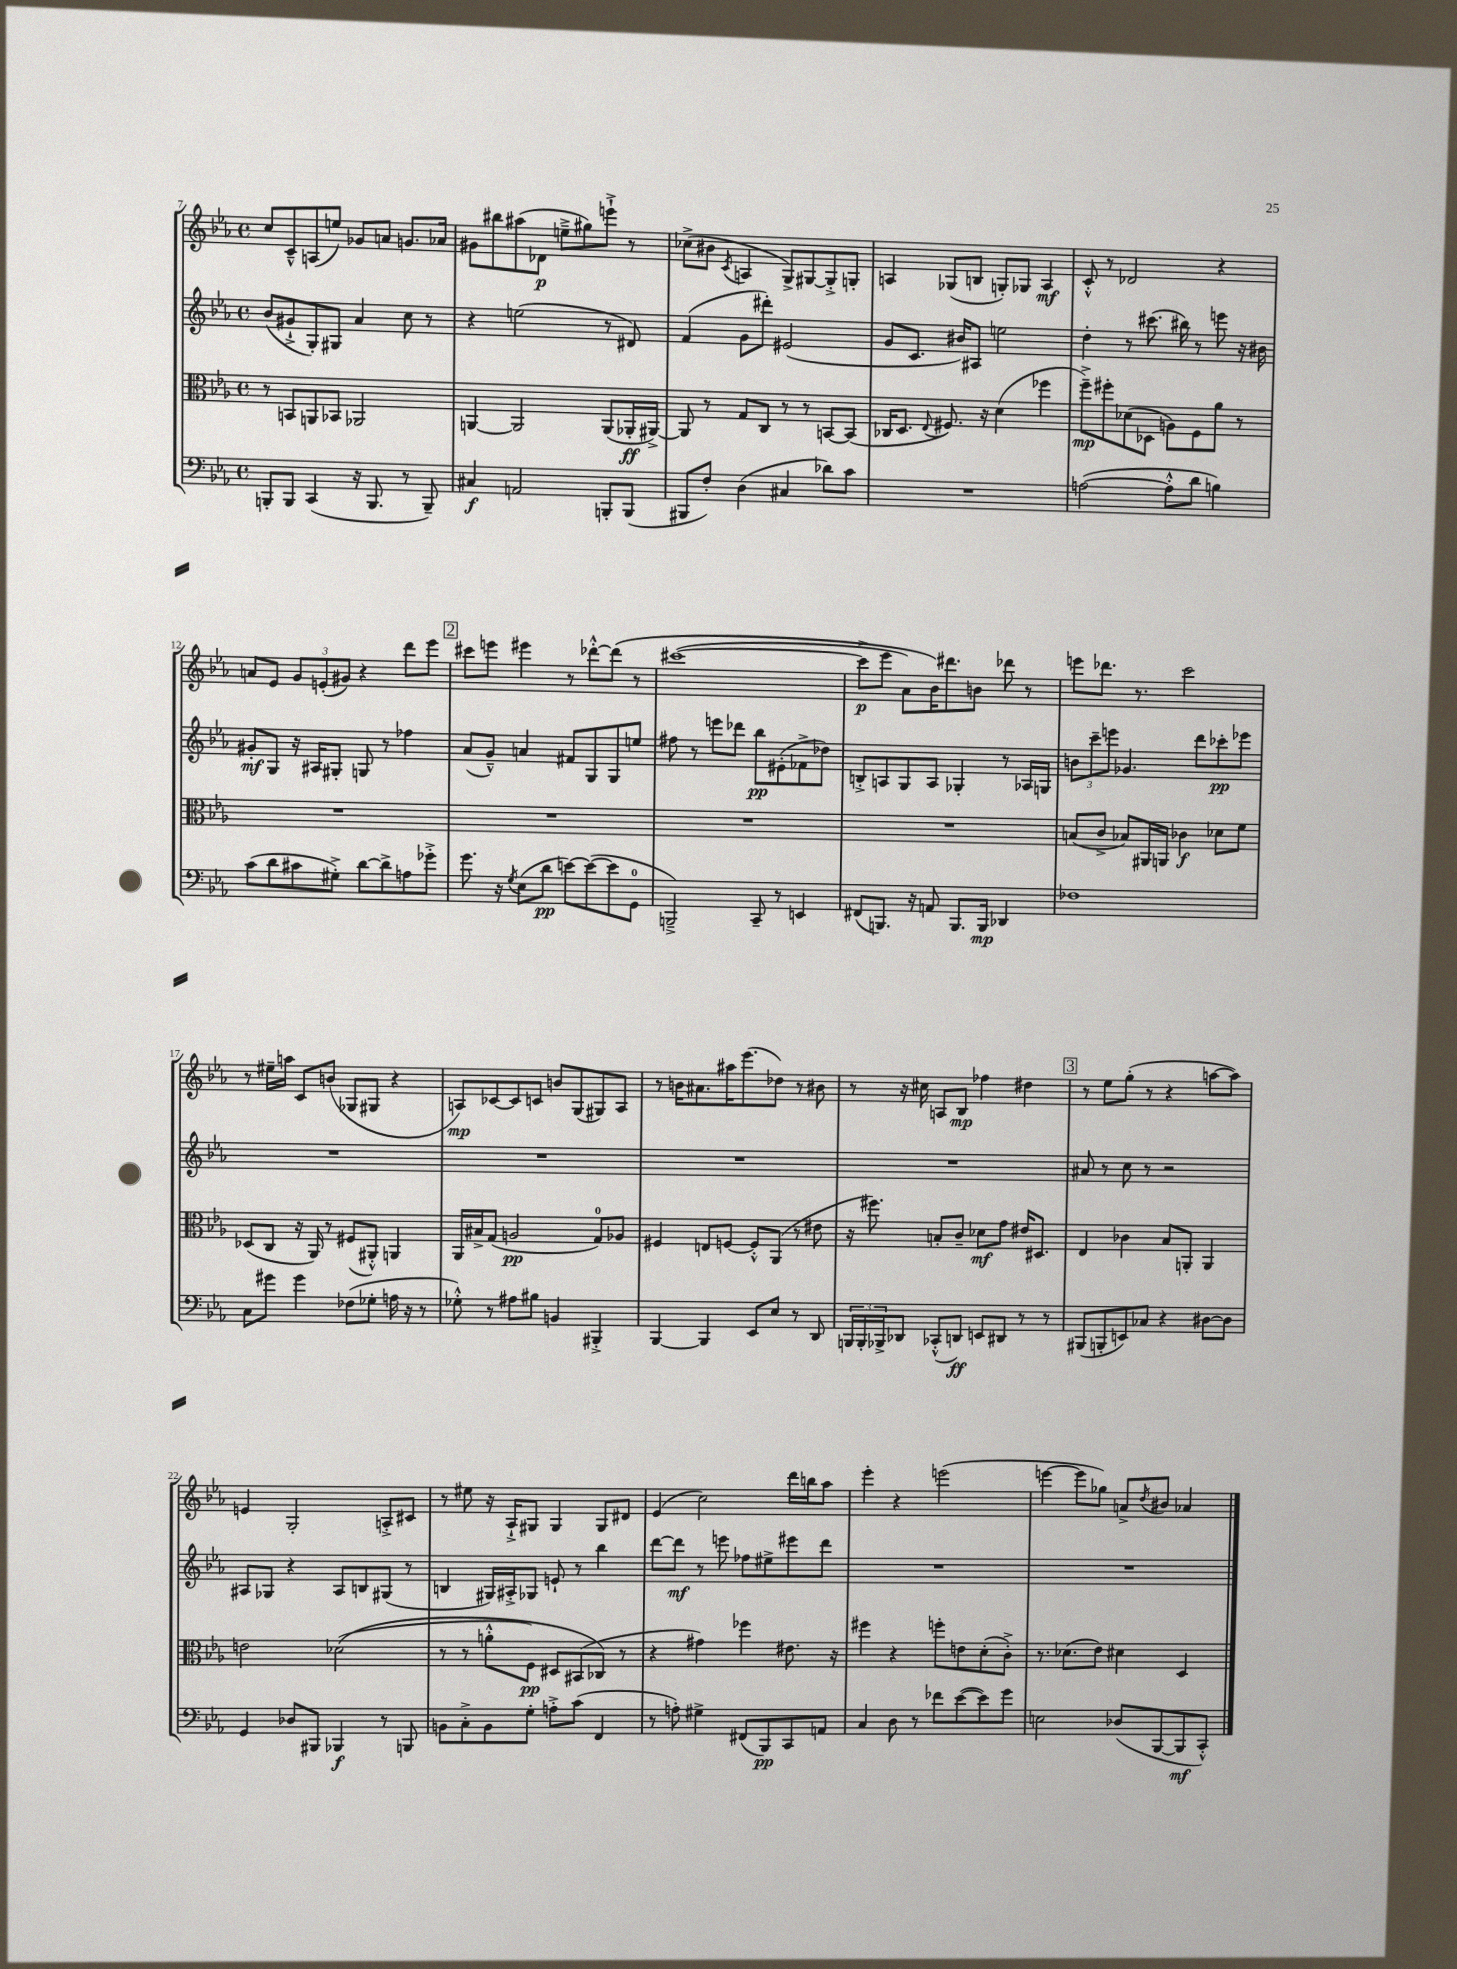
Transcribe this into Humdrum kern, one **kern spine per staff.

**kern	**dynam	**kern	**dynam	**kern	**dynam	**kern	**dynam
*part4	*part4	*part3	*part3	*part2	*part2	*part1	*part1
*staff4	*staff4	*staff3	*staff3	*staff2	*staff2	*staff1	*staff1
*clefF4	*	*clefC3	*	*clefG2	*	*clefG2	*
*k[b-e-a-]	*	*k[b-e-a-]	*	*k[b-e-a-]	*	*k[b-e-a-]	*
*M4/4	*	*M4/4	*	*M4/4	*	*M4/4	*
*met(c)	*	*met(c)	*	*met(c)	*	*met(c)	*
=7	=7	=7	=7	=7	=7	=7	=7
8BBBn'/L	.	8r	.	(8b-/L	.	8cc/L	.
8BBB/J	.	8BBn/L	.	8g#X`^/	.	8c~^^/	.
(4CC/	.	8AAn/	.	8G'/)	.	(8An/	.
.	.	8BB-X/J	.	8G#X/J	.	8een/J)	.
16r	.	2AA-X/	.	4a-/	.	8g-X/L	.
8.BBB/	.	.	.	.	.	.	.
.	.	.	.	.	.	8an/J	.
8r	.	.	.	8cc\	.	8.gn/L	.
8BBB~/)	.	.	.	8r	.	.	.
.	.	.	.	.	.	16a-X/Jk	.
=8	=8	=8	=8	=8	=8	=8	=8
4C#X/	f	[4AAn/	.	4r	.	8g#X\L	.
.	.	.	.	.	.	8bb#X\	.
2AAn/	.	2AA/]	.	(2een\	.	(8aa#X\	.
.	.	.	.	.	.	8d-X\J	p
.	.	.	.	.	.	8een~^\L	.
.	.	.	.	.	.	8gg#X\)	.
8BBBn'/L	.	(8AA/L	.	8r	.	8eeen`^\J	.
(8BBB/J	.	16AA-X'/L	ff	8d#X/)	.	8r	.
.	.	[16AA#X^/JJ)	.	.	.	.	.
=9	=9	=9	=9	=9	=9	=9	=9
8BBB#X/L	.	8AA#/]	.	(4f/	.	(8cc-X^\L	.
8F'/J)	.	8r	.	.	.	8b#X\J	.
.	.	.	.	.	.	8qc/	.
(4D\	.	8G/L	.	8g\L	.	4An/	.
.	.	8C/J	.	8ddd#X'\J)	.	.	.
4C#X/	.	8r	.	(2e#X/	.	8G^/L)	.
.	.	8r	.	.	.	[8G#X/	.
8d-X\L)	.	[8BBn/L	.	.	.	8G#'^/]	.
8c\J	.	(8BB/J]	.	.	.	8Gn'/J	.
=10	=10	=10	=10	=10	=10	=10	=10
1r	.	16C-X/KL	.	8g/L	.	4An/	.
.	.	8.D/J	.	.	.	.	.
.	.	.	.	8.c/J	.	.	.
.	.	8qqE-/	.	.	.	.	.
.	.	8.F#X/)	.	.	.	(8G-X/L	.
.	.	.	.	16b#X/KL)	.	.	.
.	.	.	.	8A#X/J	.	8Bn/J	.
.	.	16r	.	.	.	.	.
.	.	(4d\	.	2een\	.	8Gn'/L)	.
.	.	.	.	.	.	8G-X/J	.
.	.	4ff-X\	.	.	.	4A/	mf
=11	=11	=11	=11	=11	=11	=11	=11
([2An\	.	8ff~^\L)	mp	4dd'\	.	8c'^^/	.
.	.	8ff#X'\	.	.	.	8r	.
.	.	(8d-X\	.	8r	.	2d-X/	.
.	.	8D-X\J	.	(8.ccc#X\	.	.	.
8A'^^\L]	.	8An\L)	.	.	.	.	.
.	.	.	.	16bb#X\)	.	.	.
8d\J	.	8F\	.	8r	.	.	.
4Bn\)	.	8a-\J	.	8eeen\	.	4r	.
.	.	8r	.	16r	.	.	.
.	.	.	.	16b#X\	.	.	.
!!LO:LB:g=z
=12	=12	=12	=12	=12	=12	=12	=12
(8c\L	.	1r	.	8g#X'/L	mf	8an/L	.
8d\	.	.	.	8G/J	.	8e-/J	.
8c#X\	.	.	.	16r	.	12g/L	.
.	.	.	.	16A#X/KL	.	.	.
.	.	.	.	.	.	(12en'/	.
8G#X'^\J)	.	.	.	8G#X'/J	.	.	.
.	.	.	.	.	.	12g#X/J)	.
[8d\L	.	.	.	8Gn/	.	4r	.
8d^\]	.	.	.	8r	.	.	.
8An\	.	.	.	4ff-X\	.	8ddd\L	.
8g-X'^\J	.	.	.	.	.	8eee-\J	.
!!LO:REH:place=s1:t=2
=13	=13	=13	=13	=13	=13	=13	=13
8.g\	.	1r	.	(8a-/L	.	8ccc#X\L	.
.	.	.	.	8g~^^/J)	.	8eeen\J	.
16r	.	.	.	.	.	.	.
8qG/	.	.	.	.	.	.	.
(8E-\L	.	.	.	4an/	.	4eee#X\	.
8d\J	pp	.	.	.	.	.	.
[8en\L)	.	.	.	8f#X/L	.	8r	.
(8e\_	.	.	.	8G/	.	[8ddd-X'^^\L	.
8e\]	.	.	.	8G/	.	(8ddd-\J]	.
8GG\J	.	.	.	8een/J	.	8r	.
=14	=14	=14	=14	=14	=14	=14	=14
2BBBn~^/)	.	1r	.	8ff#X\	.	([1ccc#X	.
.	.	.	.	8r	.	.	.
.	.	.	.	8eeen\L	.	.	.
.	.	.	.	8ddd-X\J	.	.	.
8CC~/	.	.	.	8bb-\L	pp	.	.
8r	.	.	.	(8e#X'\	.	.	.
4EEn/	.	.	.	8f-X^\	.	.	.
.	.	.	.	8dd-X\J)	.	.	.
=15	=15	=15	=15	=15	=15	=15	=15
(8FF#X/L	.	1r	.	8Bn'^/L	.	8ccc#^\L]	p
8.BBBn/J)	.	.	.	8An/	.	8eee-\J	.
.	.	.	.	8G/	.	8a-\L)	.
16r	.	.	.	.	.	.	.
8AAn/	.	.	.	8A/J	.	16b-\K)	.
.	.	.	.	.	.	8.ddd#X\	.
8.BBB/L	.	.	.	4G-X'/	.	.	.
.	.	.	.	.	.	8bn\J	.
16BBB/Jk	mp	.	.	.	.	.	.
4DD-X/	.	.	.	8r	.	8ddd-X\	.
.	.	.	.	16A-X/LL	.	8r	.
.	.	.	.	16Gn/JJ	.	.	.
=16	=16	=16	=16	=16	=16	=16	=16
1F-X	.	(8Bn/L	.	12bn\L	.	8eeen\L	.
.	.	.	.	12ccc~\	.	.	.
.	.	8c^/J	.	.	.	8.ddd-X\J	.
.	.	.	.	12eeen\J	.	.	.
.	.	8B-X/L)	.	4.g-X/	.	.	.
.	.	.	.	.	.	8.r	.
.	.	16AA#X/L	.	.	.	.	.
.	.	16AAn/JJ	.	.	.	.	.
.	.	4c-X\	f	.	.	2ccc\	.
.	.	.	.	8ddd\L	.	.	.
.	.	8d-X\L	.	8ccc-X'\	pp	.	.
.	.	8f\J	.	8eee-X\J	.	.	.
!!LO:LB:g=z
=17	=17	=17	=17	=17	=17	=17	=17
8C\L	.	(8D-X/L	.	1r	.	8r	.
8g#X\J	.	8C/J	.	.	.	16ee#X~\LL	.
.	.	.	.	.	.	16aan\JJ	.
4g#\	.	16r	.	.	.	8c/L	.
.	.	16AA-/)	.	.	.	.	.
.	.	8r	.	.	.	(8bn/J	.
(8F-X\L	.	(8F#X/L	.	.	.	8G-X/L	.
8G-X'\J	.	8AA#X'^^/J)	.	.	.	8G#X/J	.
16An\	.	4AAn/	.	.	.	4r	.
16r	.	.	.	.	.	.	.
8r	.	.	.	.	.	.	.
=18	=18	=18	=18	=18	=18	=18	=18
8G-X'^^\)	.	16AA-/LL	.	1r	.	8An/L)	mp
.	.	16B#X^/J	.	.	.	.	.
8r	.	(8G/J	.	.	.	[8c-X/	.
8A#X\L	.	2An/	pp	.	.	8c-/]	.
8B#X\J	.	.	.	.	.	8cn/J	.
4BBn/	.	.	.	.	.	8bn/L	.
.	.	.	.	.	.	(8G/	.
4BBB#X'^/	.	8G/L)	.	.	.	8G#X/)	.
.	.	8A-X/J	.	.	.	8A/J	.
=19	=19	=19	=19	=19	=19	=19	=19
[4BBB-/	.	4F#X/	.	1r	.	8r	.
.	.	.	.	.	.	16bn\KL	.
.	.	.	.	.	.	8.a#X\	.
4BBB-/]	.	8En/L	.	.	.	.	.
.	.	[8Fn/J	.	.	.	16aa#X\K	.
.	.	.	.	.	.	(8.eee-\	.
8EE-/L	.	8F'^^/L]	.	.	.	.	.
8E-/J	.	(8AA-/J	.	.	.	8dd-X\J)	.
8r	.	8r	.	.	.	8r	.
8DD/	.	8e#X\	.	.	.	8b#X\	.
=20	=20	=20	=20	=20	=20	=20	=20
24BBBn/LL	.	16r	.	1r	.	8r	.
24BBB'/	.	.	.	.	.	.	.
.	.	8.ff#X\)	.	.	.	.	.
24BBB-X^/J	.	.	.	.	.	.	.
8DD-X/J	.	.	.	.	.	16r	.
.	.	.	.	.	.	16cc#X\	.
(8CC-X'^^/L	.	8Bn'/L	.	.	.	8An/L	.
8DDn/J)	ff	8c~/J	.	.	.	8B-/J	mp
8EEn/L	.	8d-X\L	mf	.	.	4ff-X\	.
8DD#X/J	.	8g\J	.	.	.	.	.
8r	.	16e#X/KL	.	.	.	4dd#X\	.
.	.	8.D#X/J	.	.	.	.	.
8r	.	.	.	.	.	.	.
!!LO:REH:place=s1:t=3
=21	=21	=21	=21	=21	=21	=21	=21
(8BBB#X/L	.	4E-/	.	8a#X/	.	8r	.
8BBBn'/	.	.	.	8r	.	8ee-\L	.
8EEn/)	.	4c-X\	.	8cc\	.	(8gg'\J	.
8C-X/J	.	.	.	8r	.	8r	.
4r	.	8B-/L	.	2r	.	4r	.
.	.	8AAn'/J	.	.	.	.	.
[8D#X\L	.	4AA/	.	.	.	[8aan\L	.
8D#\J]	.	.	.	.	.	8aa\J])	.
!!LO:LB:g=z
=22	=22	=22	=22	=22	=22	=22	=22
4GG/	.	2en\	.	8A#X/L	.	4en/	.
.	.	.	.	8G-X/J	.	.	.
8D-X/L	.	.	.	4r	.	2G'/	.
8BBB#X/J	.	.	.	.	.	.	.
4BBB-X/	f	((2d-X\	.	8A#/L	.	.	.
.	.	.	.	8Bn/	.	.	.
8r	.	.	.	(8G#X/J	.	8An'^/L	.
8BBBn/	.	.	.	8r	.	8c#X/J	.
=23	=23	=23	=23	=23	=23	=23	=23
8BBn\L	.	8r	.	4Bn/	.	8r	.
8C'^\	.	8r	.	.	.	8ee#X\	.
8BB\	.	8an'^^\L	.	16G#X/LL)	.	16r	.
.	.	.	.	16A#X'^/J	.	16A-`^/KL	.
8G'\J	.	8F\J)	pp	8G-X/J	.	8G#X/J	.
8An'^\L	.	8D#X/L	.	8en`/	.	4G#/	.
(8c\J	.	(8BB#X/	.	8r	.	.	.
4FF/	.	8C-X/J)	.	4bb-\	.	8G#/L	.
.	.	8r	.	.	.	8d#X/J	.
=24	=24	=24	=24	=24	=24	=24	=24
8r	.	4r	.	[8ddd\L	.	(4e-/	.
8An'\)	.	.	.	8ddd\J]	mf	.	.
4G#X^\	.	4g#X\)	.	8r	.	2cc\)	.
.	.	.	.	8eeen\	.	.	.
(8FF#X/L	.	4ff-X\	.	8ff-X\L	.	.	.
8BBB-/)	pp	.	.	8ee#X^\	.	.	.
8CC/	.	8.e#X\	.	8eee#X\	.	16ddd\LL	.
.	.	.	.	.	.	16bbn\J	.
8AAn/J	.	.	.	8ddd\J	.	8aa-\J	.
.	.	16r	.	.	.	.	.
=25	=25	=25	=25	=25	=25	=25	=25
4C/	.	4ff#X\	.	1r	.	4eee-'\	.
8D\	.	4r	.	.	.	4r	.
8r	.	.	.	.	.	.	.
8f-X\L	.	8ffn'\L	.	.	.	(2eeen\	.
([8e-\	.	8en\	.	.	.	.	.
8e-\])	.	(8d'\	.	.	.	.	.
8g\J	.	8c'^\J)	.	.	.	.	.
=26	=26	=26	=26	=26	=26	=26	=26
2En\	.	8.r	.	1r	.	[4eeen\	.
.	.	(8.d-X\L	.	.	.	.	.
.	.	.	.	.	.	8eee\L]	.
.	.	8e-\J)	.	.	.	8gg-X\J)	.
(8D-X/L	.	4d#X\	.	.	.	8an^/L	.
.	.	.	.	.	.	8qdd/	.
[8BBB-/	.	.	.	.	.	8b#X/J	.
8BBB-/]	mf	4D/	.	.	.	4a-X/	.
8CC'^^/J)	.	.	.	.	.	.	.
==	==	==	==	==	==	==	==
*-	*-	*-	*-	*-	*-	*-	*-
